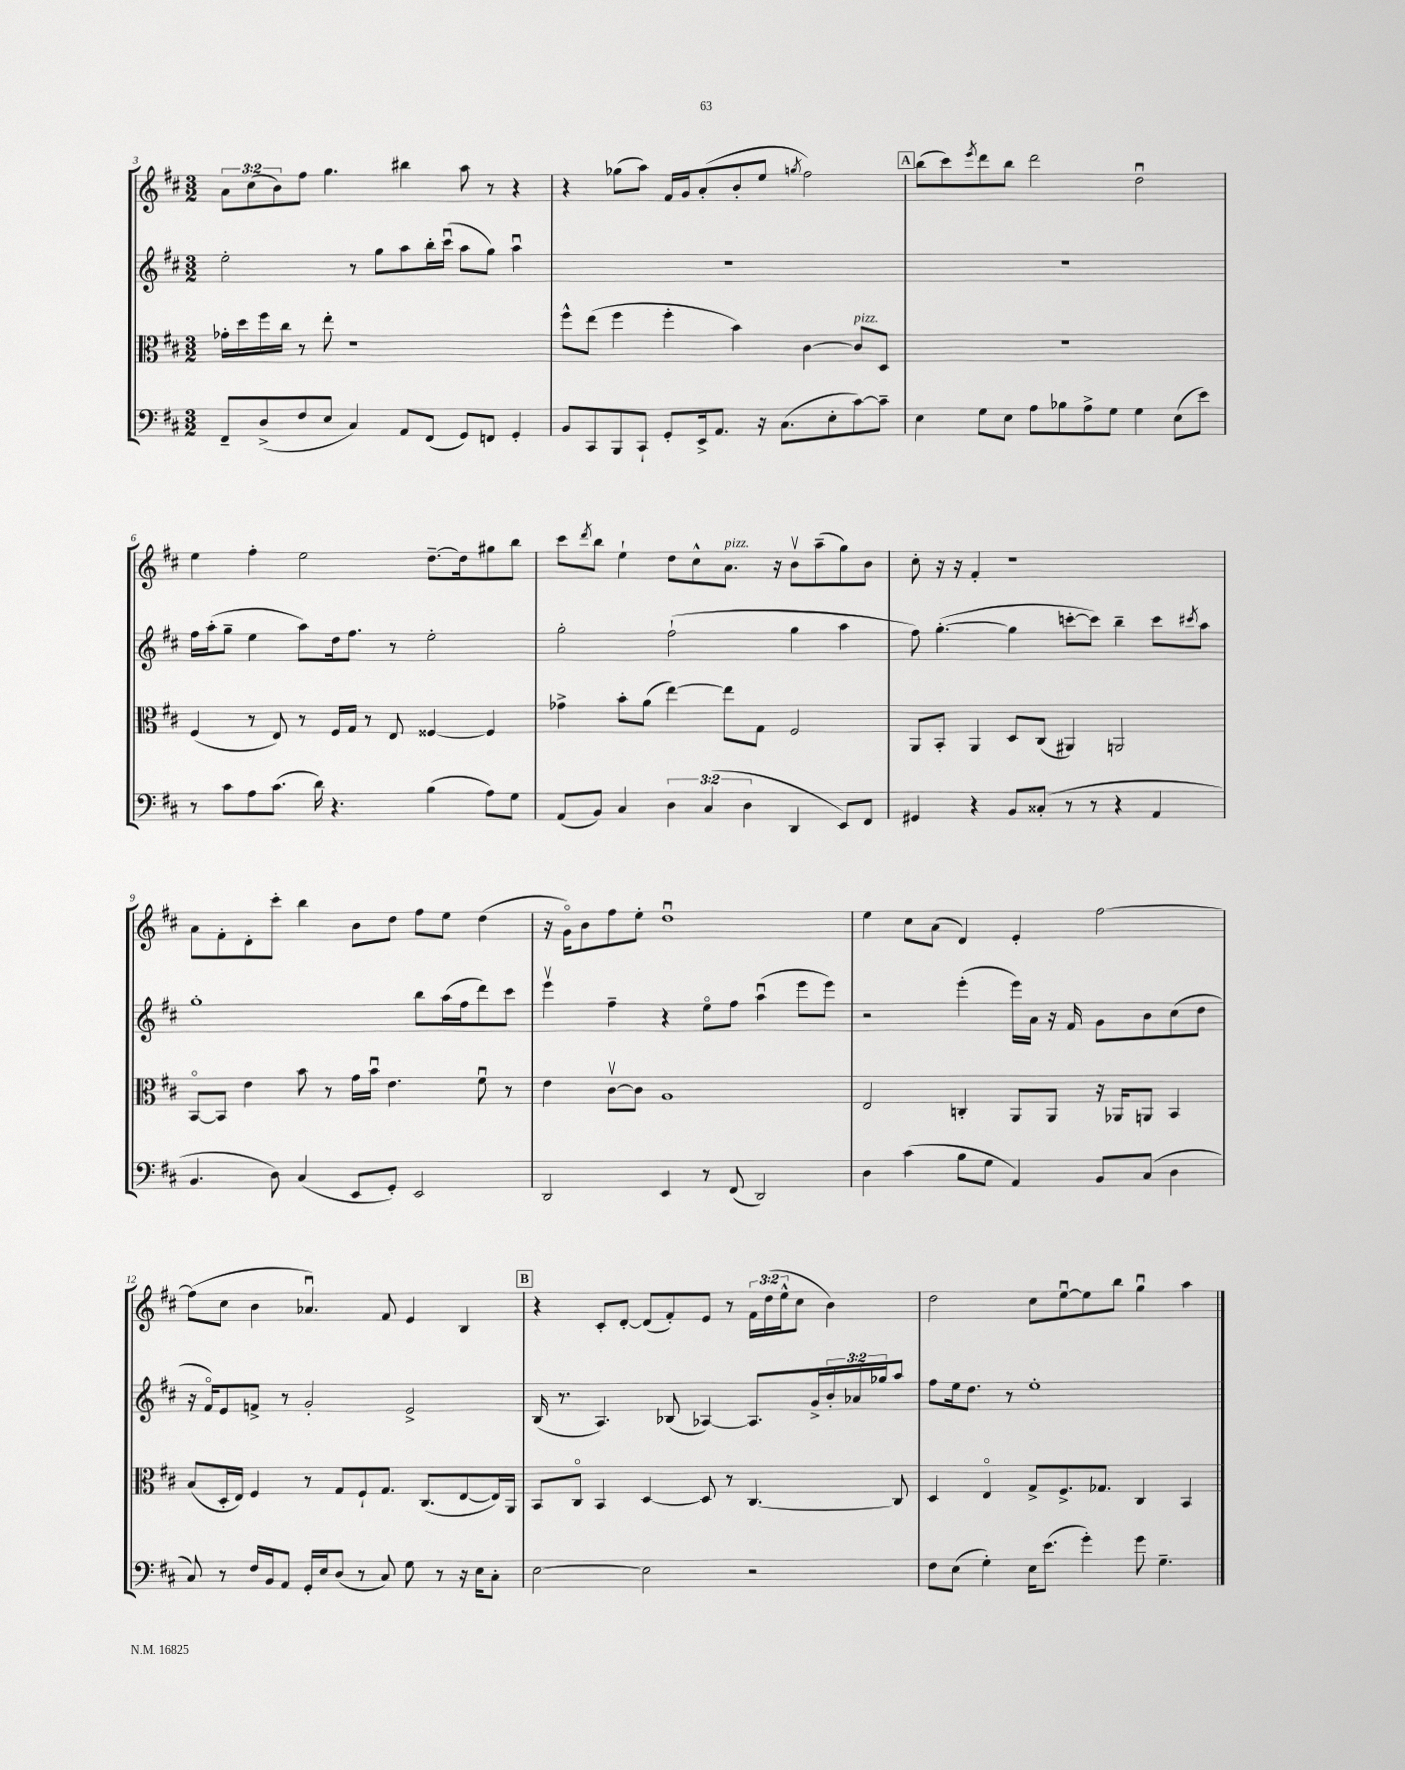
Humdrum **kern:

**kern	**kern	**kern	**kern
*staff4	*staff3	*staff2	*staff1
*clefF4	*clefC3	*clefG2	*clefG2
*k[f#c#]	*k[f#c#]	*k[f#c#]	*k[f#c#]
*M3/2	*M3/2	*M3/2	*M3/2
8FF#~	16g-'	2ee'	12a
.	16dd	.	.
.	.	.	(12cc#
(8D^	16ff#	.	.
.	.	.	12b)
.	16cc#	.	.
8F#	8r	.	8ff#
8E	8ee'	.	4.gg
4C#)	1r	8r	.
.	.	8gg	.
8AA	.	8aa	4bb#
(8FF#	.	16bb'	.
.	.	(16ccc#u	.
8GG)	.	8aa	8aa
8FF	.	8gg)	8r
4GG'	.	4aau	4r
=	=	=	=
8BB	8ff#^^	1.r	4r
8CC#	(8ee	.	.
8BBB	4ff#	.	(8gg-
8CC#`	.	.	8aa)
8GG'	4ff#'	.	16f#
.	.	.	16g
16EE^	.	.	(8a'
8.AA	.	.	.
.	4b)	.	8b'
16r	.	.	8ee
(8.C#	.	.	.
.	.	.	8qgg
.	[4c#	.	2ff#)
8E'	.	.	.
[8c#)	8c#]	.	.
8c#~]	8D	.	.
=	=	=	=
4E	1.r	1.r	(8bb
.	.	.	8ccc#)
.	.	.	8qeee
8G	.	.	8ddd
8E	.	.	8bb
8A	.	.	2ddd
8B-	.	.	.
8A^	.	.	.
8G	.	.	.
4G	.	.	2ddu
(8E	.	.	.
8e)	.	.	.
=	=	=	=
8r	(4F#	16ff#	4ee
.	.	(16aa'	.
8c#	.	8gg~	.
8A	8r	4ee	4ff#'
(8.c#	8E)	.	.
.	8r	8aa)	2ee
16d)	.	.	.
4.r	16F#	16dd	.
.	16G	8.ff#	.
.	8r	.	.
.	8E	8r	.
(4B	[4F##	2ee'	[8.dd~
.	.	.	16dd]
8A)	4F##]	.	8gg#
8G	.	.	8bb
=	=	=	=
(8AA	4g-^	2gg'	8ccc#
.	.	.	8qddd
8BB)	.	.	8bb
4C#	8b'	.	4ee`
.	(8a	.	.
6D	[4ee)	(2ff#`	8dd
.	.	.	8cc#^^
(6C#	.	.	.
.	8ee]	.	8.a
6D	.	.	.
.	8G	.	.
.	.	.	16r
4DD	2F#	4gg	8bv
.	.	.	(8aa~
8EE)	.	4aa	8gg)
8FF#	.	.	8b
=	=	=	=
4GG#	8AA	8ff#)	8cc#'
.	8BB'	([4.gg'	16r
.	.	.	16r
4r	4AA	.	4f#'
8BB	8D	4gg]	1r
(8C##'	(8C#	.	.
8r	4AA#)	[8ccc'	.
8r	.	8ccc])	.
4r	2AA	4bb~	.
4AA	.	8ccc	.
.	.	8qccc#	.
.	.	8aa	.
=	=	=	=
4.BB	[8BBo	1gg'	8a
.	8BB]	.	8f#'
.	4e	.	8d'
8D)	.	.	8ccc#'
(4C#	8b	.	4bb
.	8r	.	.
8EE	16g	.	8b
.	16bu	.	.
8GG')	4.e	.	8dd
2EE	.	8bb	8ff#
.	.	(16aa	8ee
.	.	16ff#	.
.	8f#u	8ddd)	(4dd
.	8r	8ccc#	.
=	=	=	=
2DD	4e	4eeev	16r
.	.	.	16go)
.	.	.	8b
.	[8c#v	4ff#~	8ff#
.	8c#]	.	8ee'
4EE	1A	4r	1ddu
8r	.	8eeo	.
(8FF#	.	8ff#	.
2DD)	.	(4aau	.
.	.	8eee	.
.	.	8eee)	.
=	=	=	=
4D	2E	2r	4ee
(4c#	.	.	8cc#
.	.	.	(8a
8B	4C'	(4eee'	4d)
8G	.	.	.
4AA)	8AA	16eee)	4e'
.	.	16a	.
.	8AA	16r	.
.	.	16f#	.
8BB	16r	8g	[2ff#
.	16AA-	.	.
(8C#	8AA	8b	.
4D	4BB	(8cc#	.
.	.	8dd	.
=	=	=	=
8C#)	(8B	16r	(8ff#]
.	.	16f#o)	.
8r	16D'	8e	8cc#
.	16E)	.	.
16F#	4F#	8f^	4b
16BB	.	.	.
8AA	.	8r	.
16GG'	8r	2g'	4.a-u)
16E	.	.	.
(8D	8G	.	.
8r	8F#`	.	.
8C#)	8.G	.	8f#
8G	.	2e^	4e
.	(8.C#	.	.
8r	.	.	.
16r	[8E	.	4B
16E	.	.	.
8C#'	16E])	.	.
.	16AA	.	.
=	=	=	=
[2E	8BB	(16B	4r
.	.	8.r	.
.	8C#o	.	.
.	4BB	4.A)	8c#'
.	.	.	[8d'
2E]	[4D	.	(8d]
.	.	(8B-	8f#')
.	8D]	[4A-)	8e
.	8r	.	8r
2r	[4.C#	8.A-]	24f#
.	.	.	(24dd
.	.	.	24ee^^
.	.	.	8cc#
.	.	16g^	.
.	.	24b'	4b)
.	.	24a-	.
.	.	24gg-	.
.	8C#]	8aa	.
=	=	=	=
8F#	4D	8ff#	2dd
(8E	.	16ee	.
.	.	8.dd	.
4G')	4Eo	.	.
.	.	8r	.
16E	8G^	1ee'	8cc#
(8.e	.	.	.
.	8.F#^	.	[8eeu
4g')	.	.	8ee]
.	8.G-	.	.
.	.	.	8bb
8g	4C#	.	4ggu
4.G~	.	.	.
.	4BB	.	4aa
==	==	==	==
*-	*-	*-	*-
